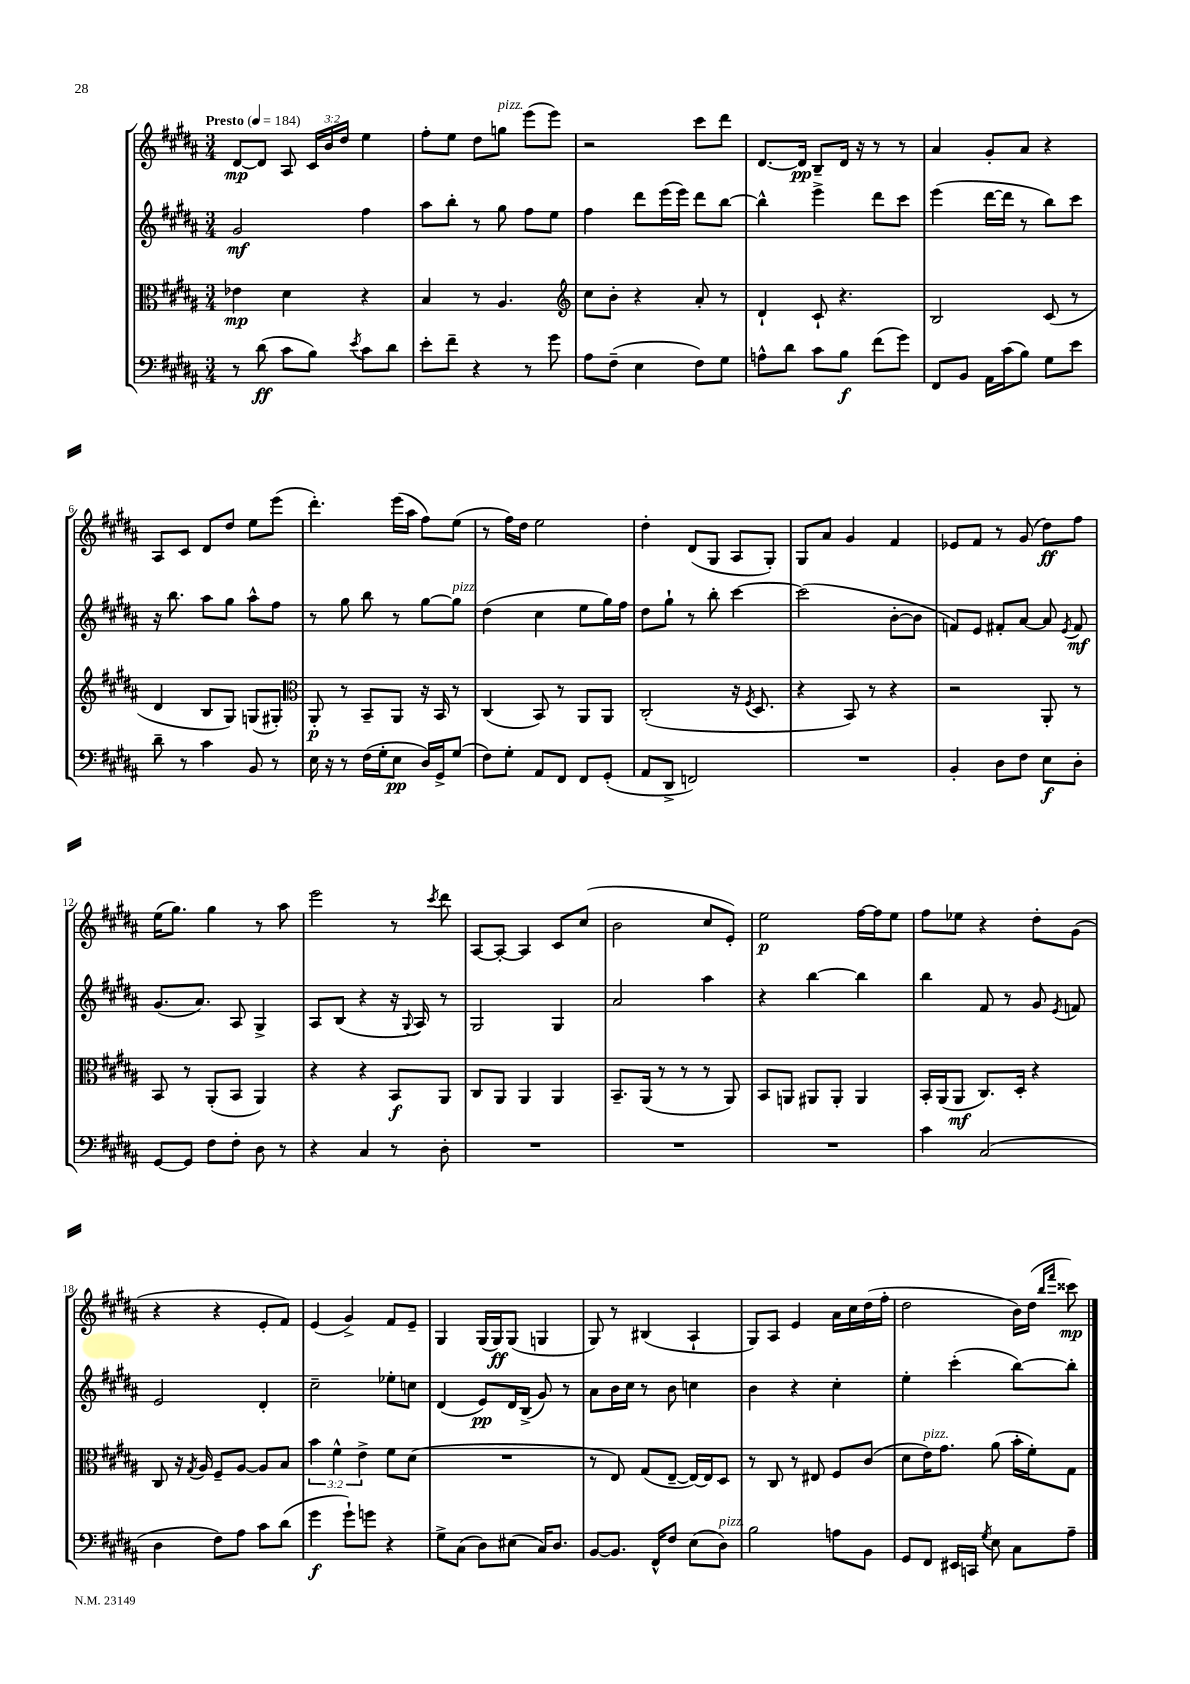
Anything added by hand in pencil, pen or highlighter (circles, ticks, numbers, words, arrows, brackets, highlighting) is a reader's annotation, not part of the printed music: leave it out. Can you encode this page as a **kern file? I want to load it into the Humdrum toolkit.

**kern	**kern	**kern	**kern
*staff4	*staff3	*staff2	*staff1
*clefF4	*clefC3	*clefG2	*clefG2
*k[f#c#g#d#a#]	*k[f#c#g#d#a#]	*k[f#c#g#d#a#]	*k[f#c#g#d#a#]
*M3/4	*M3/4	*M3/4	*M3/4
*MM184	*MM184	*MM184	*MM184
8r	4e-	2g#	[8d#
(8d#	.	.	8d#]
8c#	4d#	.	8A#
8B)	.	.	24c#
.	.	.	24b
.	.	.	24dd#
8qe	.	.	.
8c#	4r	4ff#	4ee
8d#	.	.	.
=	=	=	=
8e'	4B	8aa#	8ff#'
8f#~	.	8bb'	8ee
4r	8r	8r	8dd#
.	4.A#	8gg#	8gg
8r	.	8ff#	(8eee
8g#	.	8ee	8eee)
=	=	=	=
*	*clefG2	*	*
8A#	8cc#	4ff#	2r
(8F#~	8b'	.	.
4E	4r	8ddd#	.
.	.	(16eee	.
.	.	16eee)	.
8F#)	8a#'	8ddd#	8ccc#
8G#	8r	[8bb	8ddd#
=	=	=	=
8A^^	4d#`	4bb^^]	[8.d#
8d#	.	.	.
.	.	.	16d#]
8c#	8c#`	4eee^	8B~
8B	4.r	.	16d#
.	.	.	16r
(8f#	.	8ddd#	8r
8g#)	.	8ccc#	8r
=	=	=	=
8FF#	2B	(4eee	4a#
8BB	.	.	.
16AA#	.	[16ddd#	8g#'
(16c#	.	16ddd#]	.
8B)	.	8r	8a#
8G#	(8c#	8bb)	4r
8e	8r	8ccc#	.
=	=	=	=
8d#~	4d#	16r	8A#
.	.	8.bb	.
8r	.	.	8c#
4c#	8B	8aa#	8d#
.	8G#)	8gg#	8dd#
8BB	(8G	8aa#^^	8ee
8r	8G#')	8ff#	(8eee
=	=	=	=
*	*clefC3	*	*
16E	8AA#'	8r	4.ddd#')
16r	.	.	.
8r	8r	8gg#	.
(16F#	8BB~	8bb	.
16G#'	.	.	.
8E	8AA#	8r	(16eee
.	.	.	16aa#
16D#)	16r	[8gg#	8ff#)
16GG#^	16BB	.	.
(8G#	8r	8gg#]	(8ee
=	=	=	=
8F#)	(4C#	(4dd#	8r
8G#'	.	.	16ff#)
.	.	.	16dd#
8AA#	8BB)	4cc#	2ee
8FF#	8r	.	.
8FF#	8AA#	8ee	.
(8GG#'	8AA#	16gg#)	.
.	.	16ff#	.
=	=	=	=
8AA#	(2C#'	8dd#	4dd#'
8DD#^	.	8gg#`	.
2FF)	.	8r	(8d#
.	.	8bb'	8G#
.	16r	[4ccc#	8A#
.	8qF#	.	.
.	8.D#	.	.
.	.	.	8G#')
=	=	=	=
2.r	4r	(2ccc#]	8G#
.	.	.	8a#
.	8BB)	.	4g#
.	8r	.	.
.	4r	[8b'	4f#
.	.	8b]	.
=	=	=	=
4BB'	2r	8f)	8e-
.	.	8e	8f#
8D#	.	8f#'	8r
8F#	.	[8a#	(8g#
8E	8AA#'	8a#]	8dd#)
.	.	8qe	.
8D#'	8r	8f#	8ff#
=	=	=	=
[8GG#	8BB	(8.g#	(16ee
.	.	.	8.gg#)
8GG#]	8r	.	.
.	.	8.a#)	.
8F#	(8AA#'	.	4gg#
8F#'	8BB	8A#	.
8D#	4AA#)	4G#^	8r
8r	.	.	8aa#
=	=	=	=
4r	4r	8A#	2eee
.	.	(8B	.
4C#	4r	4r	.
8r	8BB	16r	8r
.	.	8qqG#	.
.	.	16A#)	.
.	.	.	8qccc#
8D#'	8AA#	8r	8ddd#
=	=	=	=
2.r	8C#	2G#	[8A#
.	8AA#	.	8A#'_
.	4AA#	.	4A#]
.	4AA#	4G#	8c#
.	.	.	(8cc#
=	=	=	=
2.r	8.BB~	2a#	2b
.	(16AA#	.	.
.	8r	.	.
.	8r	.	.
.	8r	4aa#	8cc#
.	8AA#)	.	8e')
=	=	=	=
2.r	8BB	4r	2ee
.	8AA	.	.
.	8AA#	[4bb	.
.	8AA#'	.	.
.	4AA#	4bb]	[16ff#
.	.	.	16ff#]
.	.	.	8ee
=	=	=	=
4c#	16BB'	4bb	8ff#
.	(16AA#	.	.
.	8AA#	.	8ee-
(2C#	8.C#)	8f#	4r
.	.	8r	.
.	16D#'	.	.
.	4r	8g#	8dd#'
.	.	8qe	.
.	.	8f	(8g#
=	=	=	=
4D#	8C#	2e	4r
.	16r	.	.
.	8qG#	.	.
.	16A#	.	.
8F#)	8F#~	.	4r
8A#	[8A#	.	.
8c#	8A#]	4d#'	8e'
(8d#	8B	.	8f#)
=	=	=	=
4g#	6b	2cc#~	(4e
.	6f#^^	.	.
8g#`)	.	.	4g#^)
.	6e^	.	.
8g	.	.	.
4r	8f#	8ee-'	8f#
.	(8d#	8cc	8e~
=	=	=	=
8G#^	2.r	(4d#	4G#
(8C#	.	.	.
8D#)	.	8e)	(16G#
.	.	.	16G#)
(8E#	.	16d#	(8G#
.	.	(16B^	.
16C#)	.	8g#)	4G
8.D#	.	.	.
.	.	8r	.
=	=	=	=
[8BB	8r	8a#	8G#)
8.BB]	8E)	16b	8r
.	.	16cc#	.
.	(8G#	8r	(4B#
16FF#^^	.	.	.
8F#	[8E~	8b	.
(8E	16E_)	4cc	4A#`
.	16E]	.	.
8D#)	8D#	.	.
=	=	=	=
2B	8r	4b	8G#)
.	8C#	.	8A#
.	8r	4r	4e
.	8E#	.	.
8A	8F#	4cc#'	16a#
.	.	.	16cc#
8BB	(8c#	.	(16dd#
.	.	.	16ff#'
=	=	=	=
8GG#	8d#	4ee'	2dd#
8FF#	16e)	.	.
.	8.g#	.	.
16EE#	.	(4ccc#'	.
16CC	.	.	.
8qG#	.	.	.
8E	(8a#	.	.
8C#	16b'	[8bb)	16b)
.	16f#')	.	(16dd#
.	.	.	16qqbb
.	.	.	16qqfff#
8A#~	8G#	8bb']	8ccc##)
==	==	==	==
*-	*-	*-	*-
